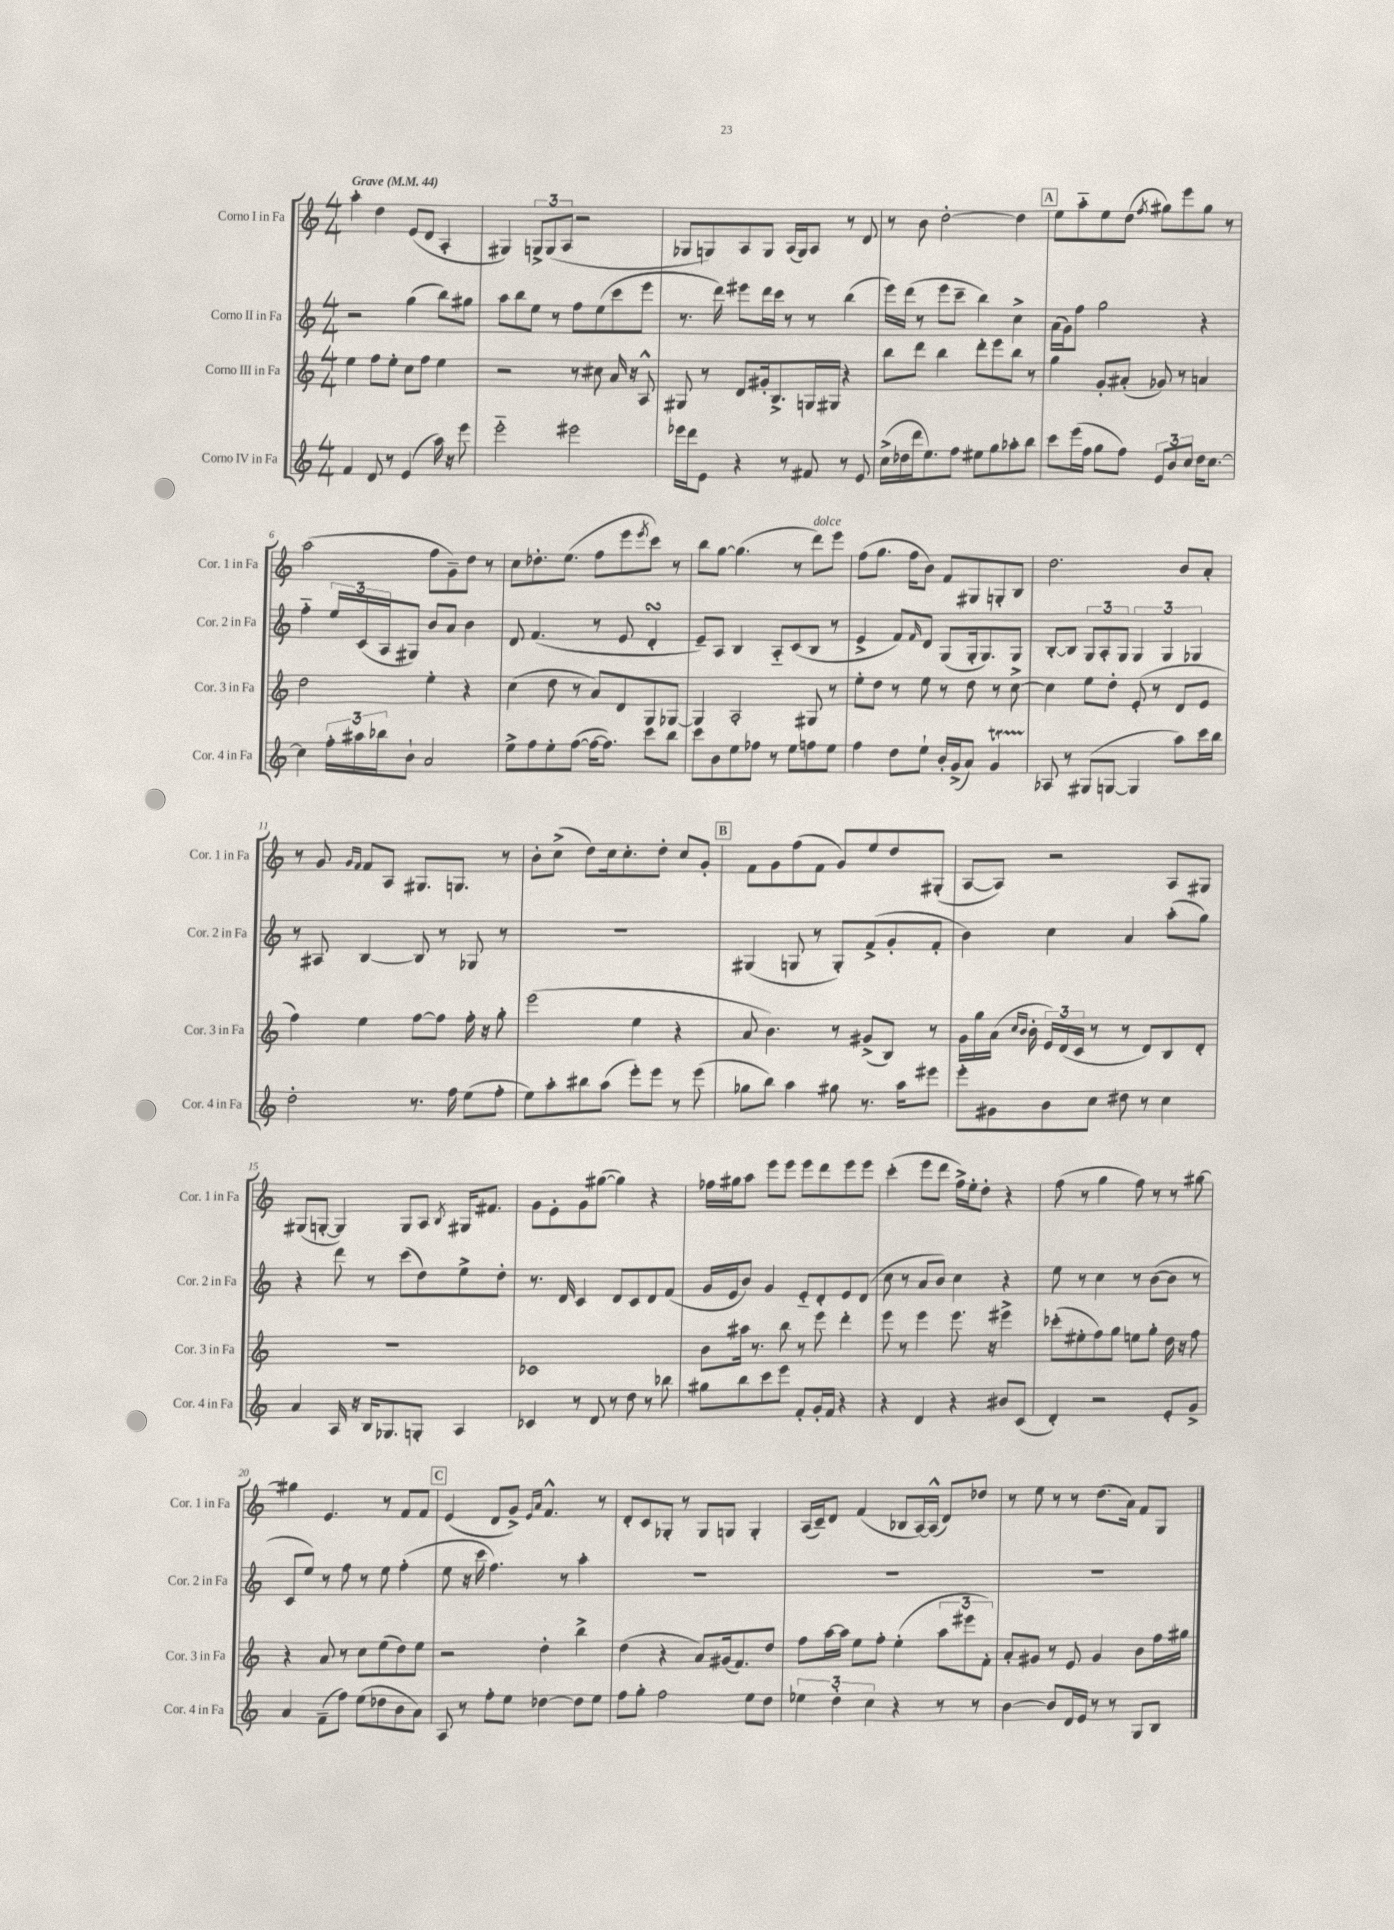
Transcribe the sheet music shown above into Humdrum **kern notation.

**kern	**kern	**kern	**kern
*part4	*part3	*part2	*part1
*staff4	*staff3	*staff2	*staff1
*I"Corno IV in Fa	*I"Corno III in Fa	*I"Corno II in Fa	*I"Corno I in Fa
*I'Cor. 4 in Fa	*I'Cor. 3 in Fa	*I'Cor. 2 in Fa	*I'Cor. 1 in Fa
*clefG2	*clefG2	*clefG2	*clefG2
*k[]	*k[]	*k[]	*k[]
*M4/4	*M4/4	*M4/4	*M4/4
*MM44	*MM44	*MM44	*MM44
=1	=1	=1	=1
!	!	!	!LO:TX:a:B:t=Grave
4f/	4ee\	2r	4aa'\
8d/	8ff\L	.	4dd\
8r	8ee'\J	.	.
(4e/	8cc\L	(4gg\	(8e/L
.	8ff\J	.	8d/J
16aa\)	4ee\	8bb\L)	4A'/
16r	.	.	.
8eee\	.	8gg#X\J	.
=2	=2	=2	=2
2eee\	2r	8aa\L	4G#X/)
.	.	8bb\	.
.	.	8ee\J	12Gn^/L
.	.	.	(12G/
.	.	8r	.
.	.	.	12A/J
2eee#X\	8r	8ff\L	2r
.	8cc#X\	(8ee\	.
.	16a/	8ccc\	.
.	16r	.	.
.	8A^^/	8eee\J	.
=3	=3	=3	=3
16eee-X\LL	8G#X/	8.r	8G-X/L
16ddd\J	.	.	.
8e\J	8r	.	8Gn/)
.	.	16ddd\)	.
4r	8d/L	8eee#X\L	8A/
.	16g#X'/k	16ddd\L	8G/J
.	8.B^/	16ccc\JJ	.
8r	.	8r	(16A/LL
.	.	.	16G/J)
8f#X/	16Gn/L	8r	8A/J
.	16G#X/JJ	.	.
8r	4r	(4bb\	8r
8e/	.	.	8d/
=4	=4	=4	=4
(16cc^\LL	8bb\L	16eee\LL)	8r
16dd-X\	.	(16ddd\JJ	.
16ddd\J	8ddd\J	8r	8b\
8.ee\)	.	.	.
.	4bb\	8eee\L	[2dd'\
8ff\J	.	8ccc~\J	.
8ee#X\L	8ddd'\L	4bb\)	.
8gg\	8eee\	.	.
8aa-X'\	8bb\J	4cc^\	4dd\]
8bb\J	8r	.	.
!!LO:REH:place=s1:t=A
=5	=5	=5	=5
8ccc\L	4gg\	(16a\LL	8ee\L
.	.	16g\J)	.
(16eee\L	.	8ff\J	8aa\
16ff\JJ	.	.	.
8gg\L	8g'/L	2gg\	8ee\
8ff\J)	(8a#X'/J	.	(8dd\J
.	.	.	8qff/
12e/L	8g-X/)	.	8gg#X\L)
12b/	.	.	.
.	8r	.	8eee\
12cc/J	.	.	.
16dd\KL	4an/	4r	8gg#\J
[8.cc\J	.	.	.
.	.	.	8r
!!LO:LB:g=z
=6	=6	=6	=6
4cc\]	2dd\	4ff\	(2aa\
24ff'\LL	.	24ee/LL	.
24aa#X\	.	(24c/	.
24bb-X\J	.	24A/J	.
8b`\J	.	8G#X/J)	.
2a/	4ee'\	8b/L	8ff\L
.	.	8a/J	8g~\)
.	4r	4b\	8dd\J
.	.	.	8r
=7	=7	=7	=7
8ee^\L	(4cc\	8d/	8cc\L
8ff\	.	(4.f/	8.dd-X'\
8ee'\	8dd\	.	.
.	.	.	(8.ee\J
([8ff\J	8r	.	.
16ff\KL_	8a/L)	8r	8ff\L
8.ff\J])	.	.	.
.	8d/	8e/	8eee\
.	.	.	8qeee/
8ccc\L	8G/	4dsSSS'/	8ccc\J)
8bb\J	[8G-X/J	.	8r
=8	=8	=8	=8
8ccc\L	4G-/]	8e~/L)	8bb\L
8b\	.	8A/J	[8gg\J
8ee\	2A'/	4B/	(4.gg\]
8ff-X\J	.	.	.
8r	.	8A/L	.
8ee\L	.	(8c/	8r
!	!	!	!LO:TX:a:i:t=dolce
8ffn\	8G#X/	8B/J	8ddd\L)
8ee\J	8r	8r	8eee\J
=9	=9	=9	=9
4ff\	8ee'\L	4e^/	(8ff\L
.	8dd\J	.	8.gg\J
8dd\L	8r	8f/L)	.
.	.	.	16ff\KL
.	.	16qqf/	.
8ee`\J	8ee\	8d/J	8b\J)
16b'/LL	8r	(8G/L	8f/L
(16g^/J	.	.	.
8a/J)	8dd\	16G'/k	8G#X/
.	.	8.G/)	.
4gT/	8r	.	8Gn'/
.	[8cc^\	8G/J	8B/J
=10	=10	=10	=10
8A-X/	4cc\]	[8B'/L	2.dd\
8r	.	8B/J]	.
(8G#X/L	8ee\L	12G/L	.
.	.	12A'/	.
[8Gn/J	8dd'\J	.	.
.	.	12G/J	.
4G/]	(8e'/	6G/	.
.	8r	.	.
.	.	6G/	.
8aa\L)	8d/L	.	8b/L
.	.	6G-X/	.
16ccc\L	8e/J	.	8a'/J
16bb\JJ	.	.	.
!!LO:LB:g=z
=11	=11	=11	=11
2dd'\	4ff\)	8r	8r
.	.	8A#X/	8g/
.	.	.	16qqg/LL
.	.	.	16qqf/JJ
.	4ee\	[4B/	8f/L
.	.	.	8A/J
8.r	[8ff\L	8B/]	8.G#X/L
.	8ff\J]	8r	.
16ff\	.	.	8.Gn/J
(8ee\L	16ff'\	8G-X/	.
.	16r	.	.
8ff'\J	8gg'\	8r	8r
=12	=12	=12	=12
8ee\L)	(2eee\	1r	8b'\L
8aa'\	.	.	(8cc^\J
8bb#X\	.	.	8dd\L)
(8aa\J	.	.	16cc\k
.	.	.	8.cc'\
8eee'\L)	4ee\	.	.
8eee\J	.	.	8dd'\J
8r	4r	.	8cc/L
(8eee\	.	.	8g'/J
!!LO:REH:place=s1:t=B
=13	=13	=13	=13
8gg-X\L	8a/	(4G#X/	8f\L
8bb\J)	4.b\)	.	8g\
4aa\	.	8Gn/	(8ff\
.	.	8r	8f\J
8gg#X\	8r	8G'/L)	8g/L)
8.r	(8g#X^/L	(8f^/	8ee/
.	8B/J)	8g'/	8dd/
16aa\KL	.	.	.
8eee#X\J	8r	8f'/J	(8G#X'/J
=14	=14	=14	=14
8eee'\L	16g\LL	4b\)	[8A/L
.	16gg\	.	.
8g#X\	(16a\JJ	.	8A/J])
.	16qqcc/LL	.	.
.	16qqb/JJ	.	.
.	16b'\	.	.
8b\	24e/LL)	4cc\	2r
.	(24d/	.	.
.	24c/JJ	.	.
8cc\J	8r	.	.
8dd#X\	8r	4a/	.
8r	8d/L)	.	.
4cc\	8B/	(8aa'\L	8A/L
.	8d'/J	8gg\J)	8G#X/J
!!LO:LB:g=z
=15	=15	=15	=15
4a/	1r	4r	(8G#X/L
.	.	.	[8Gn'/J
16A/	.	8ddd\	4G/])
16r	.	.	.
16B/KL	.	8r	.
8.G-X/	.	.	.
.	.	(8ccc\L	8G/L
8Gn'/J	.	8dd\)	8A/J
.	.	.	8qB/
4A/	.	8ee^\	16G#X/KL
.	.	.	8.f#X/J
.	.	8dd'\J	.
=16	=16	=16	=16
4c-X/	1c-X	8.r	8g\L
.	.	.	8e'\
.	.	16d/	.
8r	.	4c/	8g\
8d/	.	.	([8gg#X\J
8r	.	8d/L	4gg#\])
8dd\	.	8c/	.
8r	.	8d/	4r
8bb-X\	.	(8f/J	.
=17	=17	=17	=17
8gg#X\L	8b\L	16g/LL	16ff-X\LL
.	.	16e/J	16gg#X\J
8bb\	16aa#X\Jk	8b/J)	8aa\J
.	8.r	.	.
8ccc\	.	4g/	8eee\L
8eee\J	8bb\	.	8eee\J
8f'/L	8r	8e/L	8eee\L
16g'/L	8eee\	8d'/	8ddd\
16f/JJ	.	.	.
4r	4ddd'\	8e/	8eee\
.	.	(8d/J	8eee\J
=18	=18	=18	=18
4r	8eee\	8cc\	(4ccc'\
.	8r	8r	.
4d/	4eee\	8a/L	8eee\L
.	.	8b/J)	8ddd\J
4r	8.eee\	4cc\	16ff^\LL)
.	.	.	16ee'\J
.	.	.	8dd'\J
.	16r	.	.
8b#X/L	4eee#X^\	4r	4r
(8c/J	.	.	.
=19	=19	=19	=19
4d'/)	(8ccc-X'\L	8ee\	(8ff\
.	8ee#X'\	8r	8r
2r	8ff\)	4cc\	4gg\
.	8gg\J	.	.
.	8een\L	8r	8ff\)
.	8gg'\J	([8b\L	8r
8e'/L	16dd\	8b\J]	8r
.	16r	.	.
8g^/J	8ff\	8r	[8gg#X\
!!LO:LB:g=z
=20	=20	=20	=20
4a/	4r	8c/L	4gg#X\]
.	.	8ee/J)	.
(8f~\L	8a/	8r	4.e/
8ff\J)	8r	8ff\	.
(8ee\L	8cc\L	8r	.
8dd-X\	(8ee\	8ee\	8r
8b\	8dd\)	(4ff'\	8f/L
8a\J)	8ee\J	.	8f/J
!!LO:REH:place=s1:t=C
=21	=21	=21	=21
8A/	2r	8ee\	(4e/
8r	.	16r	.
.	.	16ccc\	.
8ff'\L	.	4.ff\)	8d/L
8ee\J	.	.	8g^/J)
.	.	.	16qqe/LL
.	.	.	16qqa/JJ
[4dd-X\	4dd'\	.	4.f^^/
.	.	8r	.
8dd-\L]	4bb^\	4aa'\	.
8ee\J	.	.	8r
=22	=22	=22	=22
8ff\L	(4dd\	1r	8d'/L
8gg'\J	.	.	8c/
2ff\	4r	.	8G-X'/J
.	.	.	8r
.	8a/L)	.	8G-/L
.	(16g#X/k	.	8Gn/J
.	8.f/)	.	.
8ee\L	.	.	4G'/
8dd\J	8dd/J	.	.
=23	=23	=23	=23
6ee-X\	8ff\L	1r	(16A/LL
.	.	.	16c~/J)
.	[16aa\L	.	8d/J
6dd'\	.	.	.
.	16aa\JJ]	.	.
.	8ee\L	.	(4f/
6cc\	.	.	.
.	8ff'\J	.	.
4r	(4ee'\	.	8B-X/L
.	.	.	[16A/L)
.	.	.	(16A^^/JJ]
8r	12aa\L	.	8d/L)
.	12eee#X\	.	.
8r	.	.	8dd-X/J
.	12f'\J)	.	.
=24	=24	=24	=24
[4b\	8a'/L	1r	8r
.	8g#X/J	.	8ee\
8b/L]	8r	.	8r
16d/L	8e/	.	8r
16e/JJ	.	.	.
8r	4g#/	.	(8.dd\L
8r	.	.	.
.	.	.	16a\Jk)
8G/L	8b\L	.	8f/L
8B/J	16ff\L	.	8G/J
.	16gg#X\JJ	.	.
==	==	==	==
*-	*-	*-	*-
